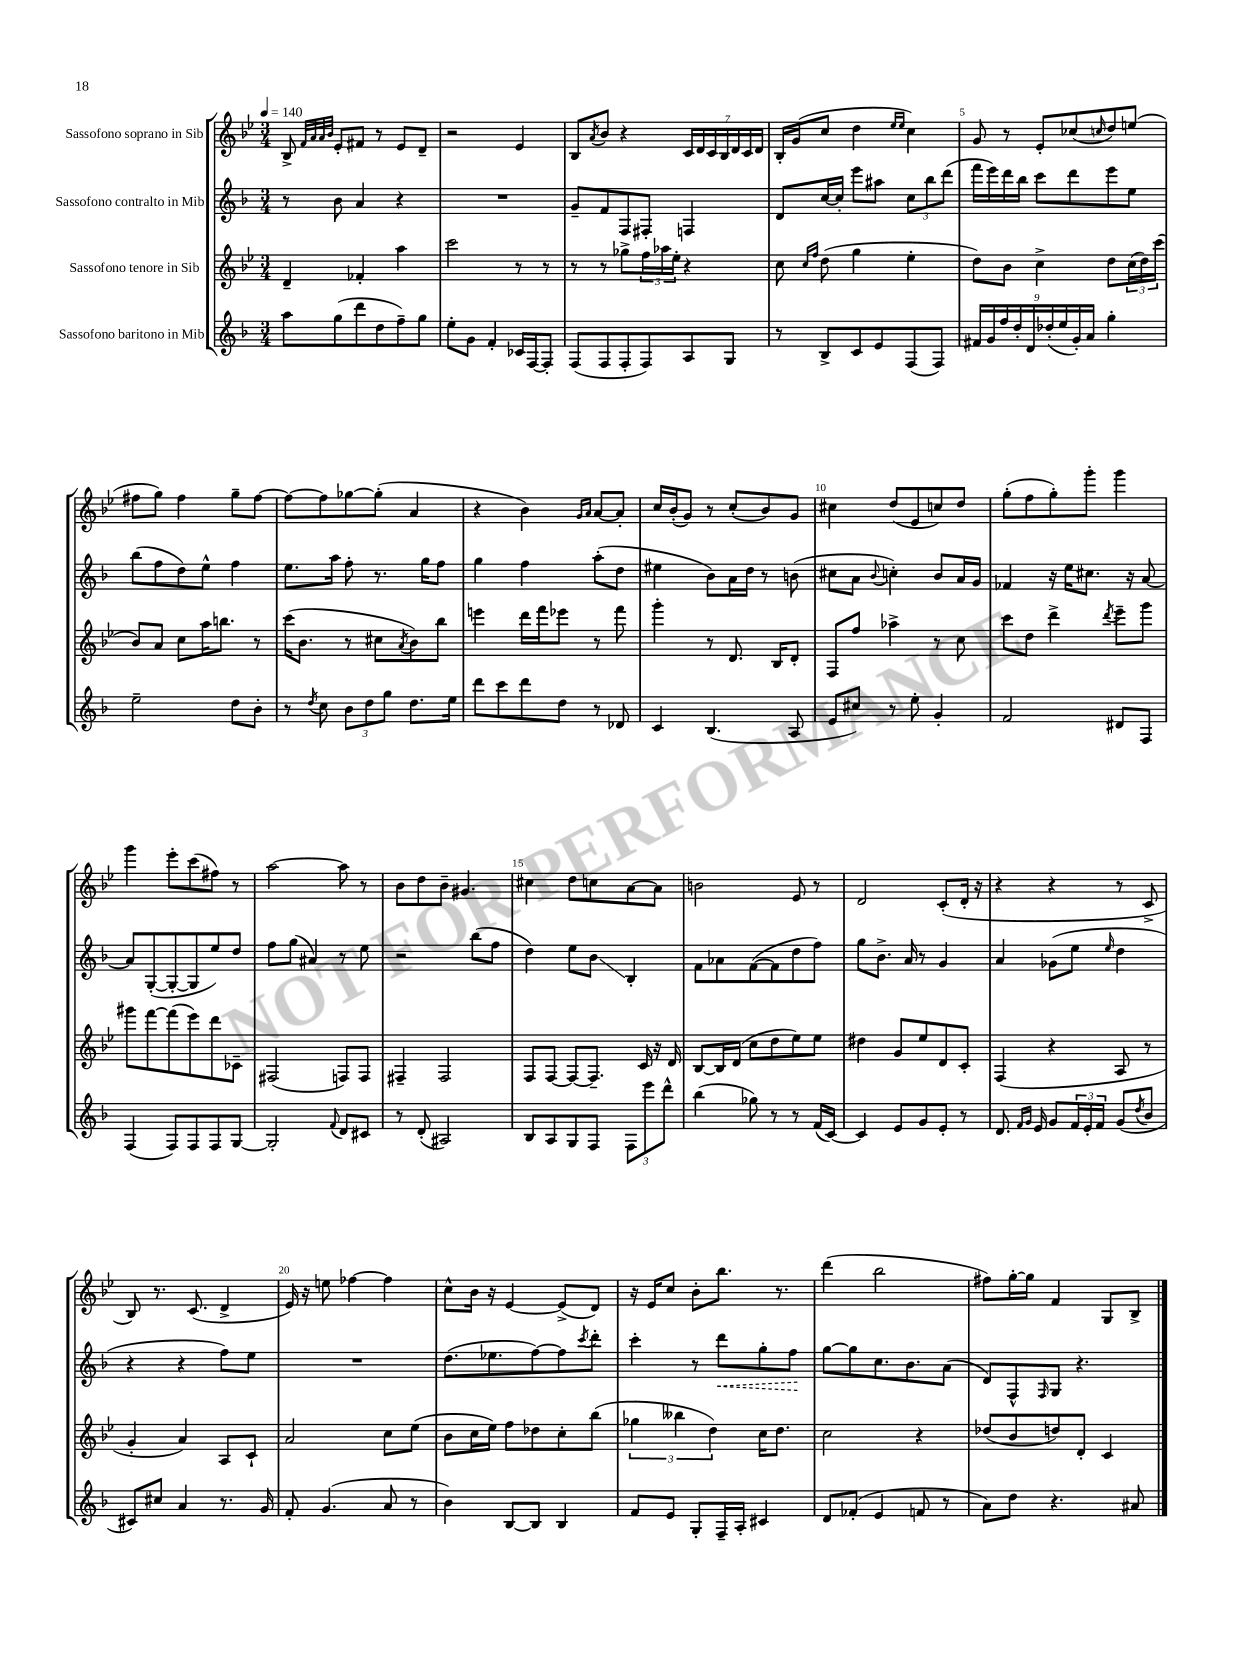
<<
\new StaffGroup <<
\new Staff = "s0" \with { instrumentName = "Sassofono soprano in Sib" } {
    \clef treble \key bes \major \numericTimeSignature \time 3/4 \tempo 4 = 140
    bes8-> \grace { f'32 a'32 a'32 bes'32 } ees'8-. fis'8 r8 ees'8 d'8-- |
    r2 ees'4 |
    bes8 \acciaccatura { a'8 } bes'8 r4 \tuplet 7/4 { c'16 d'16 c'16 bes16 d'16 c'16 d'16 } |
    bes16-. g'16( c''8 d''4 \grace { ees''16 ees''16 } c''4) |
    g'8 r8 ees'8-. ces''8( \grace { c''16 } d''8) e''8( |
    fis''8 g''8) fis''4 g''8-- fis''8~ |
    fis''8~ fis''8 ges''8~ ges''8-.( a'4 |
    r4 bes'4) \grace { g'16 a'16 } a'8~ a'8-. |
    c''16 bes'16-.( g'8) r8 c''8-.( bes'8) g'8 |
    cis''4 d''8( ees'8 c''8) d''8 |
    g''8-.( f''8 g''8-.) g'''8-. g'''4 |
    g'''4 ees'''8-. c'''8( fis''8) r8 |
    a''2~ a''8 r8 |
    bes'8 d''8 bes'8-- gis'4. |
    cis''4 d''8 c''8 a'8~ a'8 |
    b'2 ees'8 r8 |
    d'2 c'8-.( d'16-. r16 |
    r4 r4 r8 c'8-> |
    bes8) r8. c'8.( d'4-> |
    ees'16) r16 e''8 fes''4~ fes''4 |
    c''8-^ bes'16 r16 ees'4~ ees'8->( d'8) |
    r16 ees'16 c''8 bes'8-. bes''8. r8. |
    d'''4( bes''2 |
    fis''8) g''16~-. g''16 f'4 g8 bes8-> \bar "|." |
}
\new Staff = "s1" \with { instrumentName = "Sassofono contralto in Mib" } {
    \clef treble \key f \major \numericTimeSignature \time 3/4
    r8 bes'8 a'4 r4 |
    R2. |
    g'8-- f'8 f8 fis8-. f4 |
    d'8 c''16~ c''16-. e'''8 ais''8 \tuplet 3/2 { c''8 bes''8 d'''8( } |
    f'''16 e'''16) d'''16 bes''16 c'''8 d'''8 e'''8 e''8 |
    bes''8( f''8 d''8) e''8-^ f''4 |
    e''8. a''16 f''8-. r8. g''16 f''8 |
    g''4 f''4 a''8-.( d''8 |
    eis''4 bes'8) a'16 d''16 r8 b'8( |
    cis''8 a'8 \appoggiatura { bes'8 } c''4-.) bes'8 a'16 g'16 |
    fes'4 r16 e''16 cis''8. r16 a'8~ |
    a'8 g8~-.( g8~-. g8 e''8) d''8 |
    f''8 g''8( ais'4) r8 e''8 |
    r2 bes''8( f''8 |
    d''4) e''8 bes'8\glissando bes4-. |
    f'8 aes'8 f'8~( f'8 d''8 f''8) |
    g''8 bes'8.-> a'16 r8 g'4 |
    a'4 ges'8( e''8 \grace { e''16 } d''4 |
    r4 r4 f''8) e''8 |
    R2. |
    d''8.( ees''8. f''8~) f''8 \acciaccatura { c'''8 } d'''8-. |
    c'''4-. r8 \once \override Hairpin.style = #'dashed-line d'''8\< g''8-. f''8\! |
    g''8~ g''8 c''8. bes'8. a'8( |
    d'8) f8-^ \grace { f16 } g8 r4. \bar "|." |
}
\new Staff = "s2" \with { instrumentName = "Sassofono tenore in Sib" } {
    \clef treble \key bes \major \numericTimeSignature \time 3/4
    d'4-- fes'4-. a''4 |
    c'''2 r8 r8 |
    r8 r8 ges''8-> \tuplet 3/2 { f''16 aes''16 ees''16-. } r4 |
    c''8 \grace { c''16 f''16 } d''8( g''4 ees''4-. |
    d''8) bes'8 c''4-> d''8 \tuplet 3/2 { c''16( d''16) c'''16( } |
    bes'8) a'8 c''8 a''16 b''8. r8 |
    c'''16( bes'8. r8 cis''8 \acciaccatura { a'8 } bes'8) bes''8 |
    e'''4 d'''16 f'''16 ees'''8 r8 f'''8 |
    g'''4-. r8 d'8. bes16 d'8-. |
    f8 f''8 aes''4-> r8 c''8 |
    c'''8 d''8 d'''4-> \acciaccatura { d'''8 } ees'''8-- g'''8 |
    gis'''8 f'''8~ f'''8( ees'''8) d'''8 ces'8-- |
    fis2( f8) f8 |
    fis4-- fis2 |
    f8 f8~ f8~ f8.-- c'16 r16 d'16 |
    bes8~ bes16 d'16( c''8 d''8 ees''8) ees''8 |
    dis''4 g'8 ees''8 d'8 c'8-. |
    f4( r4 a8 r8 |
    g'4-. a'4) a8 c'8-! |
    a'2 c''8 ees''8( |
    bes'8 c''16 ees''16) f''8 des''8 c''8-. bes''8( |
    \tuplet 3/2 { ges''4 beses''4 d''4) } c''16 d''8. |
    c''2 r4 |
    des''8( bes'8 d''8) d'8-. c'4 \bar "|." |
}
\new Staff = "s3" \with { instrumentName = "Sassofono baritono in Mib" } {
    \clef treble \key f \major \numericTimeSignature \time 3/4
    a''8 g''8( d'''8 d''8 f''8--) g''8 |
    e''8-. g'8 f'4-. ces'16 f16~ f8-. |
    f8( f8 f8-. f8) a8 g8 |
    r8 bes8-> c'8 e'8 f8( f8) |
    \tuplet 9/8 { fis'16 g'16 f''16 d''16-. d'16 des''16-.( e''16 g'16-.) a'16 } g''4-. |
    e''2-- d''8 bes'8-. |
    r8 \acciaccatura { d''8 } c''8 \tuplet 3/2 { bes'8 d''8 g''8 } d''8. e''16 |
    d'''8 c'''8 d'''8 d''8 r8 des'8 |
    c'4 bes4.( a8 |
    e'8 cis''8) r8 e''8-. g'4-. |
    f'2 dis'8 f8 |
    f4( f8) f8 f8 g8~ |
    g2-. \appoggiatura { f'8 } d'8 cis'8 |
    r8 d'8-.( ais2) |
    bes8 a8 g8 f8 \tuplet 3/2 { f8 e'''8 d'''8-^ } |
    bes''4( ges''8) r8 r8 f'16( c'16~) |
    c'4 e'8 g'8 e'8-. r8 |
    d'8. \grace { f'16 g'16 } e'16 g'8 \tuplet 3/2 { f'16 e'16-. f'16 } g'8( \acciaccatura { d''8 } bes'8 |
    cis'8) cis''8 a'4 r8. g'16 |
    f'8-. g'4.( a'8 r8 |
    bes'4) bes8~ bes8 bes4 |
    f'8 e'8 g8-. f16-- a16-. cis'4 |
    d'8 fes'8-.( e'4 f'8 r8 |
    a'8) d''8 r4. ais'8 \bar "|." |
}
>>
>>
\layout { \context { \Score \override BarNumber.break-visibility = ##(#f #t #t) barNumberVisibility = #(every-nth-bar-number-visible 5) } }
